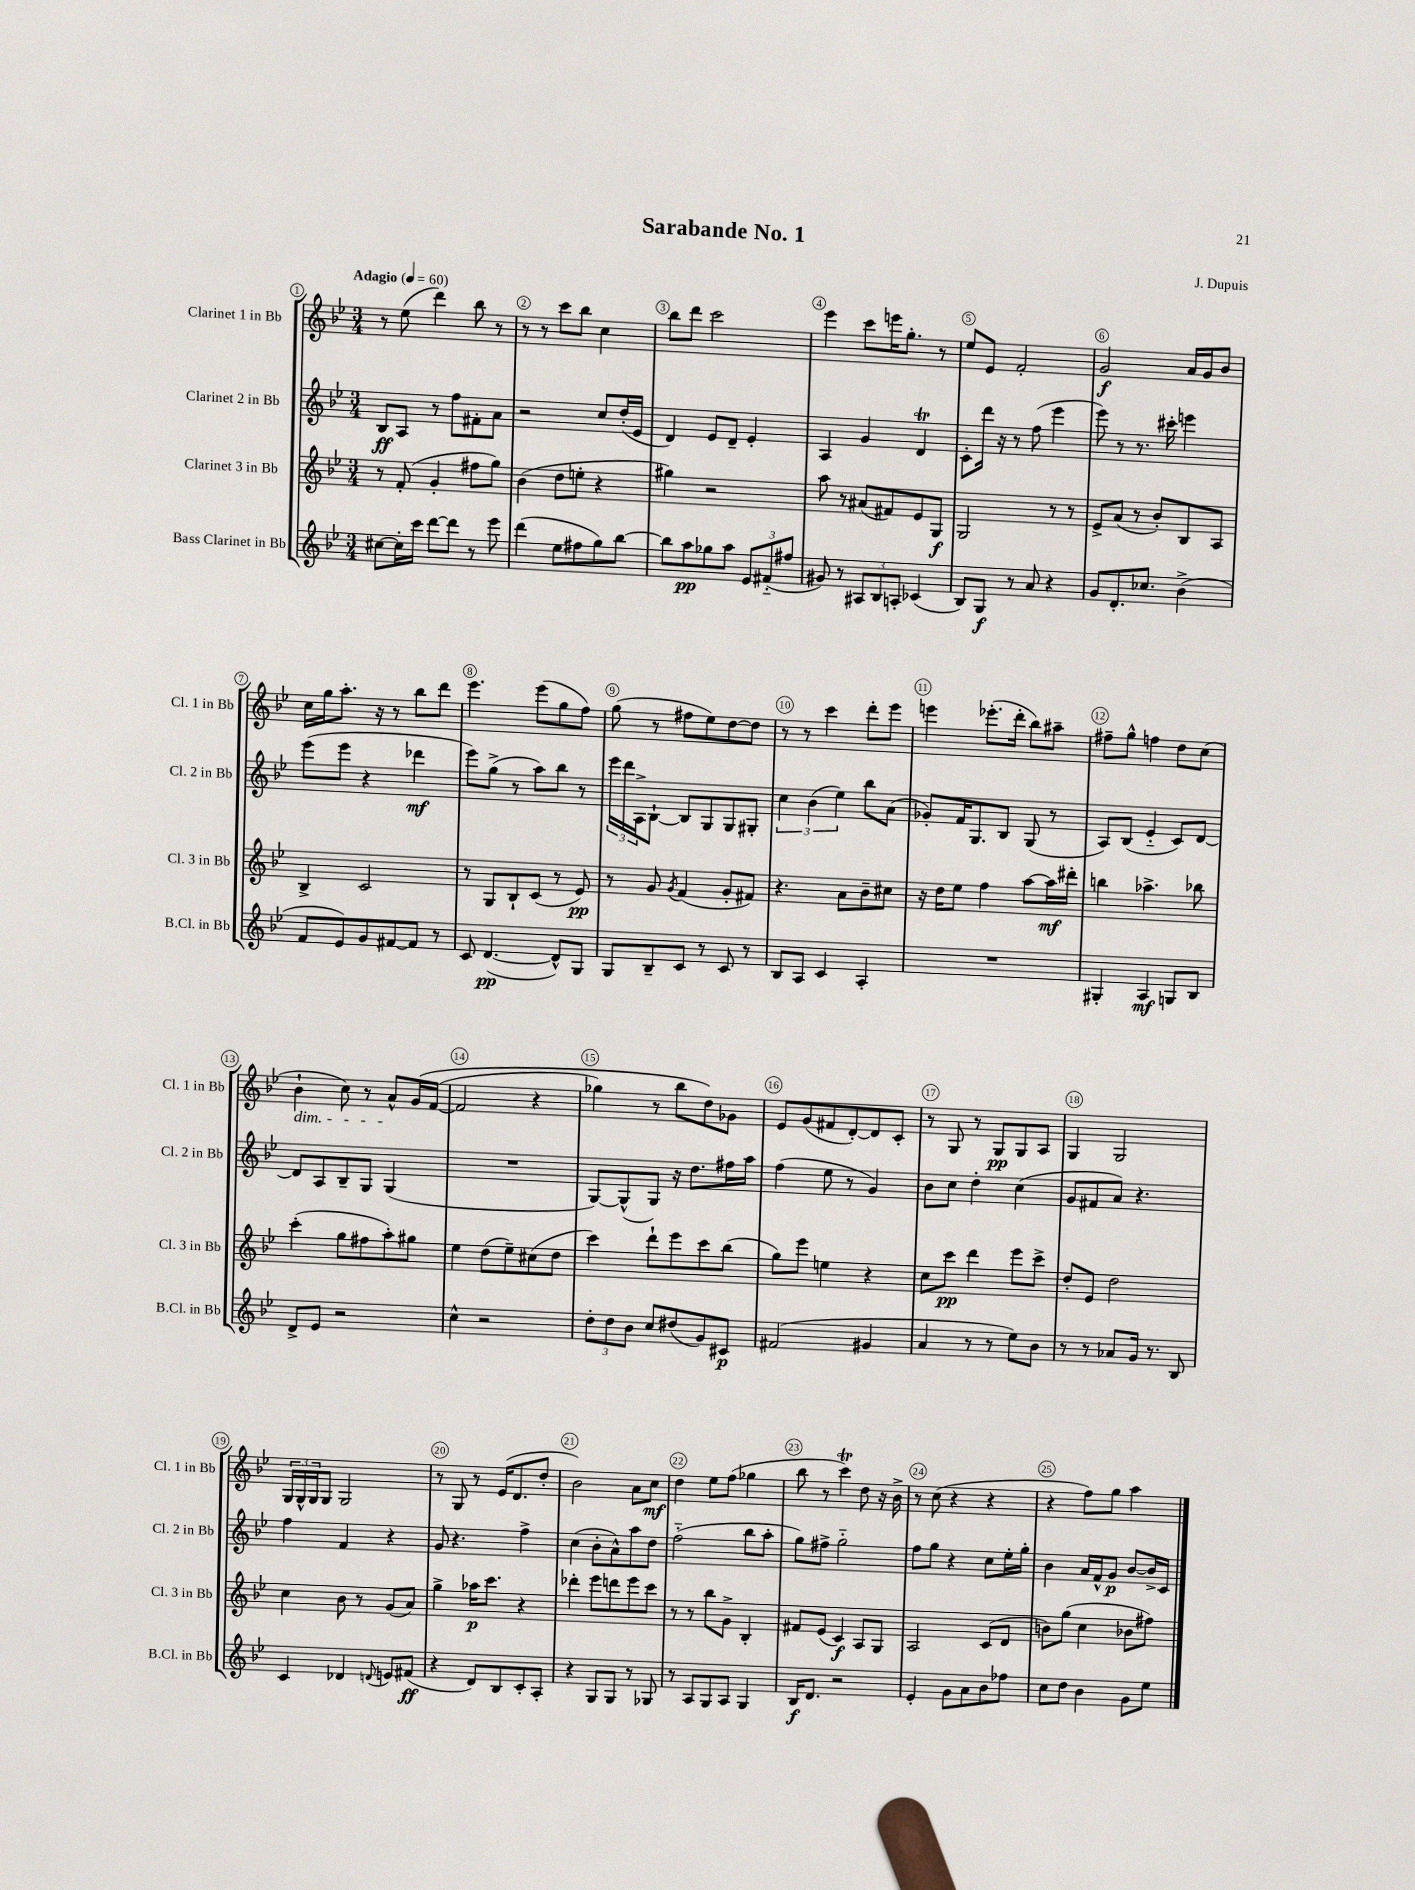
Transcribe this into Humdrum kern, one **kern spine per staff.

**kern	**kern	**kern	**kern
*staff4	*staff3	*staff2	*staff1
*clefG2	*clefG2	*clefG2	*clefG2
*k[b-e-]	*k[b-e-]	*k[b-e-]	*k[b-e-]
*M3/4	*M3/4	*M3/4	*M3/4
*MM60	*MM60	*MM60	*MM60
[8cc#	8r	8B-	8r
16cc#']	(8f'	8A	(8ee-
16ccc	.	.	.
[8ddd	4g'	8r	4ddd)
8ddd]	.	8ff	.
8r	8ff#	8f#'	8bb-
8eee-	8gg)	8a	8r
=	=	=	=
(4ddd	(4b-	2r	8r
.	.	.	8r
8ee-	8dd	.	8ccc
8ff#	8ee'	.	8bb-
8gg)	4r	8cc	4cc
[8bb-	.	(16dd'	.
.	.	16e-	.
=	=	=	=
8bb-]	4gg#)	4d)	8bb-
8aa	.	.	8ddd
8gg-	2r	8e-	2ccc
8aa	.	8d~	.
12e-	.	4e-'	.
(12f#'~	.	.	.
12ff#	.	.	.
=	=	=	=
8g#)	8aa	4A	4eee-
8r	8r	.	.
12A#	(8a#	4g	8ccc
12B-	.	.	.
.	8f#)	.	16eee
12A'	.	.	.
.	.	.	8.gg'
(4c-	8e-	4d	.
.	8G	.	8r
=	=	=	=
8B-)	2G	8c'	8ee-
8G	.	16ddd	8e-
.	.	16r	.
8r	.	8r	2f'
8a	.	(8ff	.
4r	8r	4eee-	.
.	8r	.	.
=	=	=	=
8g	8e-^	8eee-)	2g
8.d'	(8a	8r	.
.	8r	8.r	.
8.cc-	.	.	.
.	8b-')	.	.
.	.	16ccc#'	.
(4b-^	8B-	4eee	16a
.	.	.	16g
.	8A	.	8b-
=	=	=	=
8f	4B-^	(8eee-	16cc
.	.	.	16gg
8e-)	.	8eee-	8.aa'
8g	2c	4r	.
.	.	.	16r
[8f#	.	.	8r
8f#]	.	4ddd-	8bb-
8r	.	.	8ddd
=	=	=	=
8c	8r	8eee-)	4.eee-
([4.d	8G	(8gg^	.
.	8B-`	8r	.
.	(8c	8aa)	(8eee-
8d^^])	8r	8bb-	8gg
8G	8e-)	8r	8ff)
=	=	=	=
8G	8r	24eee-	(8gg
.	.	24ddd	.
.	.	24A^	.
8B-~	8g	[8B-`	8r
.	8qg	.	.
8c	(4f	8B-]	8ff#
8r	.	8G	8ee-)
8c	8g'	8G	[8dd
8r	8f#)	8G#'	8dd]
=	=	=	=
8B-	4.r	6cc	8r
8A	.	.	8r
.	.	(6b-	.
4c	.	.	4ccc
.	.	6ee-)	.
.	8a	.	.
4A'	8b-~	8bb-	8ddd'
.	8cc#	(8a	8eee-
=	=	=	=
2.r	16r	8g-')	4eee
.	16dd	.	.
.	8ee-	16f	.
.	.	8.G	.
.	4ff	.	(8.eee-'
.	.	8B-	.
.	.	.	16ddd'
.	[8aa	(8G	8bb-)
.	16aa]	8r	8aa#~
.	16ddd#'	.	.
=	=	=	=
4G#'	4bb	8A)	8ff#~
.	.	(8B-	8gg^^
4A	4.aa-^	4e-'~	4ff
8G	.	8c)	8dd
8B-	8bb-	[8d	(8cc
=	=	=	=
8d^	(4ccc'	8d]	4b-`
8e-	.	8A	.
2r	8gg	8B-~	8cc)
.	8ff#	8G	8r
.	8aa')	(4G	8a^^
.	8gg#	.	&(16g
.	.	.	([16f
=	=	=	=
4cc^^	4ee-	2.r	2f]
2r	(8dd	.	.
.	8ee-~)	.	.
.	(8cc#	.	4r
.	8dd	.	.
=	=	=	=
12dd'	4ccc)	[8G)	4gg-)
12dd	.	.	.
.	.	(8G^^]	.
12b-	.	.	.
8cc	8ddd`	8G)	8r
(8dd#	8eee-	16r	8bb-
.	.	8.dd	.
8g)	8ccc	.	8dd&)
8c#	(8bb-	16ff#	8g-
.	.	16aa	.
=	=	=	=
(2f#	8gg)	(4ff	8e-
.	8eee-	.	(8g
.	4ee	8ee-	8f#
.	.	8r	[8d')
4g#	4r	4g)	8d]
.	.	.	8c'
=	=	=	=
4a	8cc	8b-	8r
.	8ccc	8cc	8G
8r	4ddd	4dd'	8r
8r	.	.	8G
8ee-)	8eee-	(4cc	8G
8b-	8ccc^	.	8A
=	=	=	=
8r	8dd'	8g	4G
8r	8e-	8f#	.
8a-	2dd	8a)	2G
16g	.	4.r	.
8.r	.	.	.
8B-	.	.	.
=	=	=	=
4c	4cc	4ff	24G
.	.	.	24G^^
.	.	.	24G
.	.	.	8G
4d-	8b-	4f	2G
.	8r	.	.
8qqd	.	.	.
8e	(8g	4r	.
(8f#	8a)	.	.
=	=	=	=
4r	4gg^	8g	8r
.	.	4.r	8G
8d)	16aa-	.	8r
.	8.ccc	.	.
8B-	.	.	(16e-
.	.	.	8.d
8c'	4r	4ff^	.
8A'	.	.	8dd'
=	=	=	=
4r	4ddd-'	(4cc	2b-)
8G	8eee-	8b-'	.
8G	8ddd	8a^^)	.
8r	8eee-	8aa	8a
8G-	8ccc	8dd	8cc
=	=	=	=
8r	8r	(2ff'~	4dd
8A	8r	.	.
8G	8bb-	.	8ee-
8A	8g^	.	(8ff
4G	4B-'	8bb-	4gg-
.	.	8aa'	.
=	=	=	=
16B-	8f#	8gg)	8bb-
8.d	.	.	.
.	(8e-	8ff#^	8r
2r	4c)	2gg'~	4ccc)
.	8A	.	8dd
.	8G	.	16r
.	.	.	16b-^
=	=	=	=
4e-'	2A	8ff	8r
.	.	8gg	(8cc
8g	.	4r	4r
8a	.	.	.
8b-	(8c	8cc	4r
8ff-	8d	16ee-'	.
.	.	16gg'	.
=	=	=	=
8cc	8b)	4b-	4r
8dd	(8gg	.	.
4b-	4cc	16a	8ff)
.	.	16f^^	.
.	.	8g	8gg
8g	8b-	[8b-	4aa
8ee-	8ff#)	16b-^]	.
.	.	16c	.
==	==	==	==
*-	*-	*-	*-
